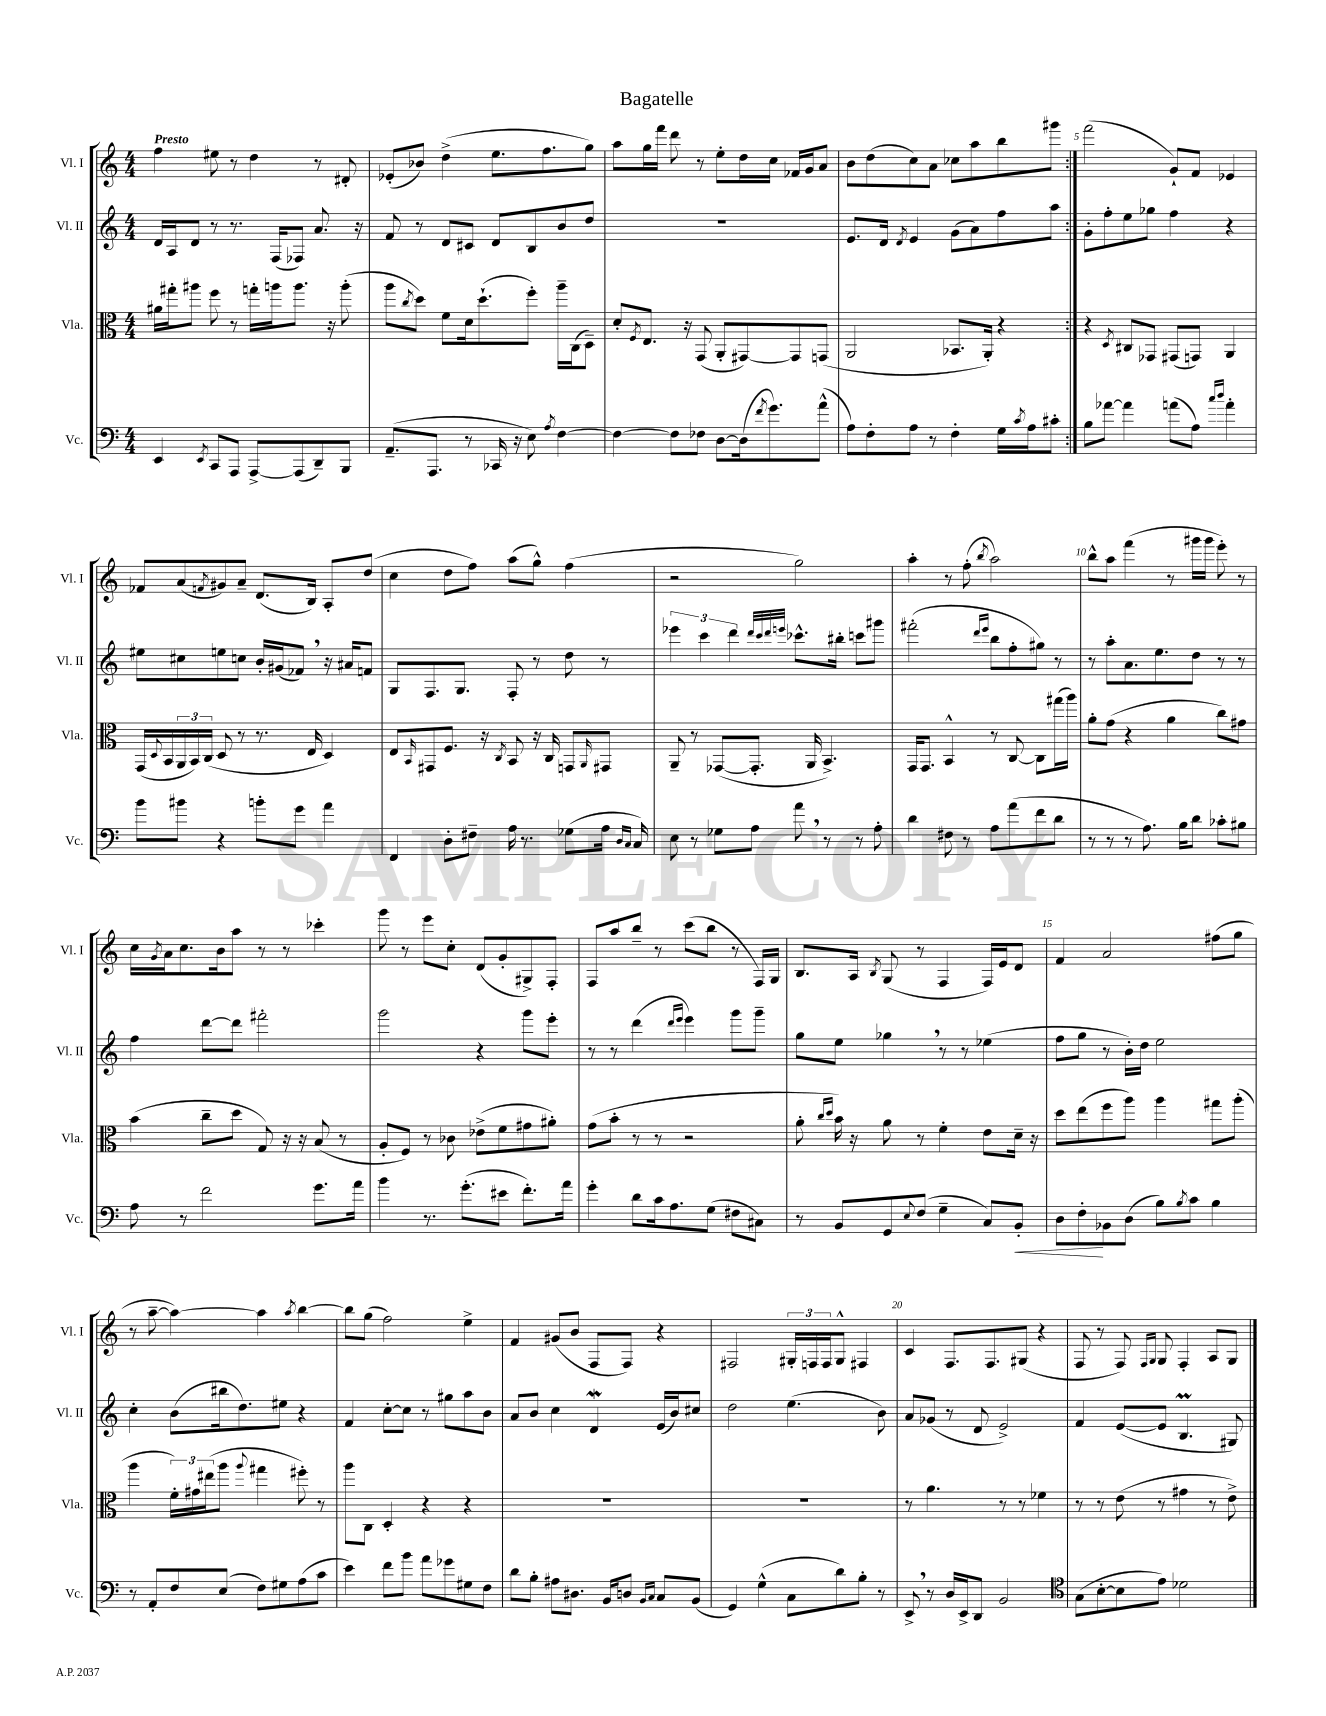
\header { title = "Bagatelle" }
<<
\new StaffGroup <<
\new Staff = "s0" \with { instrumentName = "Vl. I" shortInstrumentName = "Vl. I" } {
    \clef treble \key c \major \numericTimeSignature \time 4/4 \tempo "Presto"
    \repeat volta 2 { f''4 eis''8 r8 d''4 r8 dis'8-. |
    ees'8-.( bes'8) d''4->( e''8. f''8. g''8) |
    a''8 g''16 f'''16 d'''8 r8 e''8-. d''16 c''16 fes'16 g'16 a'8 |
    b'8 d''8( c''8) a'8 ces''8 a''8 b''8 gis'''8 | }
    f'''2( g'8-!) f'8 ees'4 |
    fes'8 a'8( \acciaccatura { f'8 } gis'8) a'8-- d'8.( b16) a8-. d''8( |
    c''4 d''8 f''8) a''8( g''8-^) f''4( |
    r2 g''2) |
    a''4-. r8 f''8-.( \acciaccatura { b''8 } a''2) |
    b''8-^ a''8 f'''4( r8 gis'''16 gis'''16 e'''8-.) r8 |
    c''16 \acciaccatura { g'8 } a'16 c''8. b'16 a''8 r8 r8 ces'''4-. |
    g'''8 r8 e'''8 c''8-. d'8( g'8-. gis8->) f8-. |
    f8 a''8 b''8-- r8 c'''8( b''8 r8 f16) g16 |
    b8. a16 \acciaccatura { b8 } g8( r8 f4 f16) e'16 d'8 |
    f'4 a'2 fis''8( g''8 |
    r8 a''8~-- a''4~) a''4 \acciaccatura { a''8 } b''4~ |
    b''8 g''8( f''2) e''4-> |
    f'4 gis'8( b'8 f8 f8) r4 |
    fis2 \tuplet 3/2 { gis16-. f16 f16 } gis8-^ fis4 |
    c'4 f8. f8. gis8( r4 |
    f8 r8 f8) \grace { f16 g16 } g8 f4-. a8 g8 \bar "|." |
}
\new Staff = "s1" \with { instrumentName = "Vl. II" shortInstrumentName = "Vl. II" } {
    \clef treble \key c \major \numericTimeSignature \time 4/4
    \repeat volta 2 { d'16 a16 d'8 r8 r8. f16( fes8) a'8. r16 |
    f'8 r8 d'8 cis'8 d'8 b8 b'8 d''8 |
    R1 |
    e'8. d'16 \acciaccatura { d'8 } e'4 g'8( a'8) f''8 a''8 | }
    g'8-. f''8-. e''8 ges''8 f''4 r4 |
    eis''8 cis''8 e''8 c''8 b'16-. gis'16( fes'8) \breathe r16 ais'16 f'8 |
    g8 f8. g8. f8-. r8 d''8 r8 |
    \tuplet 3/2 { ees'''4 c'''4 d'''4 } \grace { d'''32 c'''32 d'''32 e'''32 } ces'''8.-^ bis''16-. c'''8 gis'''8 |
    fis'''2-.( \grace { d'''16 e'''16 } b''8 f''8-. gis''8) r8 |
    r8 a''8-. a'8. e''8. d''8 r8 r8 |
    f''4 d'''8~ d'''8 fis'''2-. |
    g'''2 r4 g'''8 e'''8-. |
    r8 r8 d'''4( \grace { d'''16 e'''16 } e'''4) g'''8 g'''8-- |
    g''8 e''8 ges''4 \breathe r8 r8 ees''4( |
    f''8 g''8 r8 b'16-.) d''16 e''2 |
    c''4-. b'8( bis''16 d''8.) eis''8 r4 |
    f'4 c''8~-. c''8 r8 gis''8 a''8 b'8 |
    a'8 b'8 c''4 d'4\mordent e'16( b'16) cis''8 |
    d''2 e''4.( b'8) |
    a'8 ges'8( r8 d'8 e'2->) |
    f'4 e'8~( e'8 b4.\prall gis8) \bar "|." |
}
\new Staff = "s2" \with { instrumentName = "Vla." shortInstrumentName = "Vla." } {
    \clef alto \key c \major \numericTimeSignature \time 4/4
    \repeat volta 2 { ais'16 gis''16-. ais''8 f''8 r8 g''16-. a''16 a''8. r16 a''8-.( |
    a''8 \acciaccatura { c''8 } d''8) f'8 d'16 d''8.-!( f''8-.) a''16-- c16( d8--) |
    d'8-. \acciaccatura { f8 } e8. r16 g,8( a,8-. gis,8~) gis,8 g,8( |
    a,2 bes,8. a,16-.) r4 | }
    r4 \acciaccatura { d8 } cis8 ges,8 gis,8( g,8) a,4 |
    g,16( \appoggiatura { d8 } b,16 \tuplet 3/2 { a,16 b,16) c16( } d8 r8 r8. e16 d4) |
    e8 \grace { b,16 } gis,8 f8. r16 \acciaccatura { c8 } b,8 r16 c16 g,8 \grace { a,16 } gis,8 |
    a,8-- r8 ges,8~( ges,8.-. a,16 b,4.->) |
    g,16 g,8. b,4-^ r8 c8~ c8 gis''16( a''16) |
    a'8-. g'8( r4 a'4 c''8) gis'8 |
    b'4( c''8-- d''8 g8) r16 r16 b8( r8 |
    a8-. f8) r8 ces'8 ees'8->( f'8 gis'8 ais'8-.) |
    g'8( b'8-. r8 r8 r2 |
    a'8-. \grace { c''16 d''16 } b'16) r16 a'8 r8 f'4-. e'8 d'16-- r16 |
    d''8 e''8( f''8 a''8) a''4 gis''8 a''8-.( |
    a''4 \tuplet 3/2 { f'16-.) gis'16 eis''16( } a''8 \appoggiatura { a''8 } gis''4 fis''8-.) r8 |
    a''8 c8 d4-. r4 r4 |
    R1 |
    R1 |
    r8 a'4. r8 r8 fes'4 |
    r8 r8 e'8( r8 gis'4 r8 e'8->) \bar "|." |
}
\new Staff = "s3" \with { instrumentName = "Vc." shortInstrumentName = "Vc." } {
    \clef bass \key c \major \numericTimeSignature \time 4/4
    \repeat volta 2 { e,4 \acciaccatura { e,8 } c,8 a,,8 a,,8~-> a,,8( d,8--) b,,8 |
    a,8.--( a,,8. r8 ces,16 r16 e8) \acciaccatura { a8 } f4~ |
    f4~ f8 fes8 d8~ d16( \acciaccatura { f'8 } g'8.) a'8-^( |
    a8) f8-. a8 r8 f4-. g16 \acciaccatura { c'8 } a16 cis'8-. | }
    b8 aes'8~ aes'4 a'8( a8) \grace { c''16 d''16 } a'4-. |
    b'8 bis'8 r4 b'8-. g'8 a'4 |
    f,4 d8-. fis8-- a16 r8. ges8( a16 \grace { d16 c16 } c16) |
    e8 r8 ges8 a8 a'8 \breathe r8 r8 a8-. |
    d'4 fis8 r8 a8 a'8( f'8 d'8 |
    r8 r8 r8 a8.) b16 d'8 ces'8-. bis8 |
    a8 r8 f'2 g'8. a'16 |
    b'4 r8. g'8.-.( eis'8 f'8.-.) a'16 |
    g'4-. d'8 c'16 a8. g8( fis8 cis8) |
    r8 b,8 g,8 \appoggiatura { e8 } f8( g4-- c8) b,8-.\< |
    d8 f8-.\! bes,8 d8( b8) \acciaccatura { b8 } c'8 b4 |
    r8 a,8-. f8 e8( f8) gis8 a8( c'8 |
    e'4) f'8 b'8 a'8 ges'8 gis8 f8 |
    d'8 b8-. ais8 dis8. b,16 d8 \grace { b,16 c16 } c8 b,8( |
    g,4) g4-^( c8 d'8) b8-. r8 |
    e,8-> \breathe r8 d16 e,16-> d,8 b,2 |
    \clef tenor g8( b8~-. b8 e'8) des'2 \bar "|." |
}
>>
>>
\layout { \context { \Score \override BarNumber.break-visibility = ##(#f #t #t) barNumberVisibility = #(every-nth-bar-number-visible 5) } }
